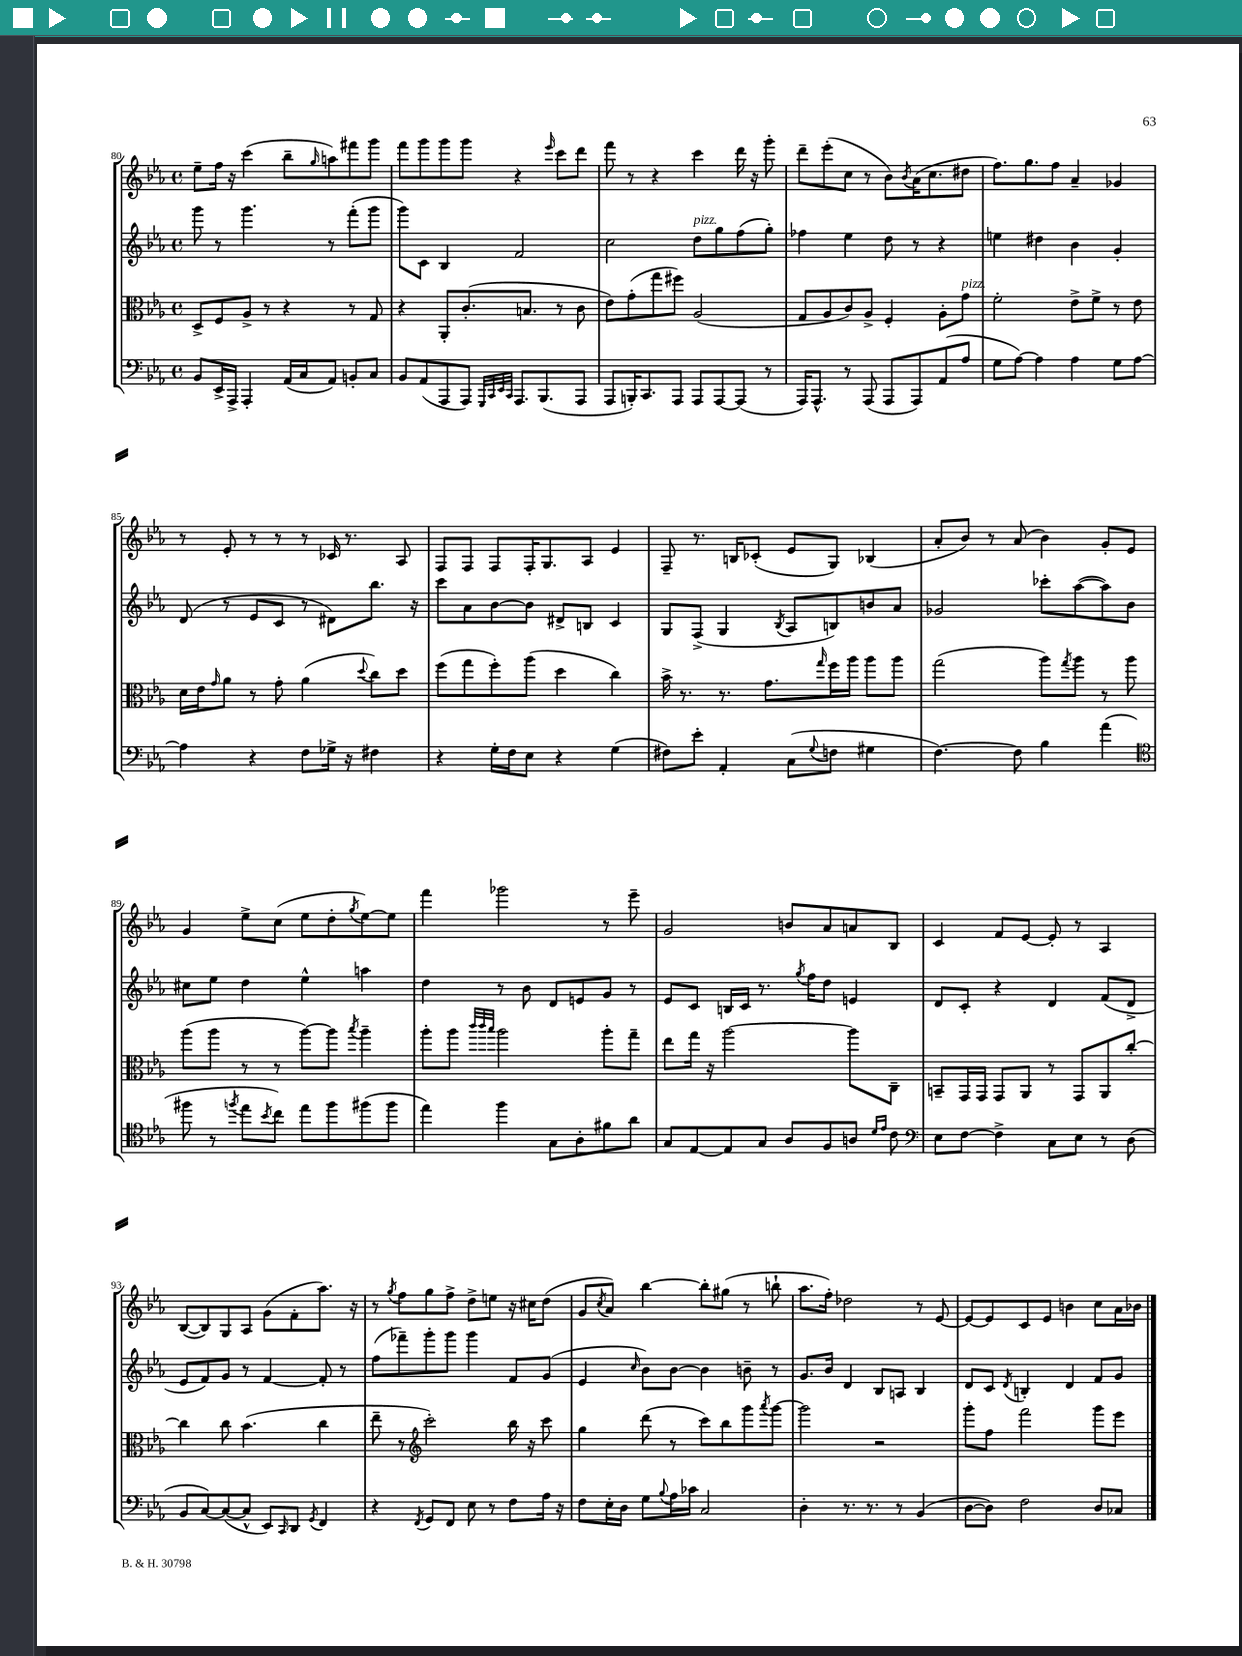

**kern	**kern	**kern	**kern
*part4	*part3	*part2	*part1
*staff4	*staff3	*staff2	*staff1
*clefF4	*clefC3	*clefG2	*clefG2
*k[b-e-a-]	*k[b-e-a-]	*k[b-e-a-]	*k[b-e-a-]
*M4/4	*M4/4	*M4/4	*M4/4
*met(c)	*met(c)	*met(c)	*met(c)
=80	=80	=80	=80
8BB-/L	8D^/L	8ggg\	8ee-~\L
16EE-^/L	8F/	8r	16ff\Jk
16AAA-^/JJ	.	.	16r
4AAA-'/	8A-^/J	4.ggg\	(4ccc\
.	8r	.	.
(16AA-/LL	4r	.	8bb-~\L
16C/J	.	.	.
.	.	.	16qqgg/
8AA-/J)	.	8r	8aan\)
8BBn'/L	8r	(8fff'\L	8fff#X\
8C/J	8G/	8ggg\J	8ggg\J
=81	=81	=81	=81
8BB-/L	4r	8ggg\L)	8fff\L
(8AA-/	.	8c\J	8ggg\
8AAA-/	8AA-'/L	4B-/	8ggg\
8AAA-/J)	(8.c'/	.	8ggg\J
32qqGGG/LLL	.	.	.
32qqCC/	.	.	.
32qqEE-/	.	.	.
32qqCC/JJJ	.	.	.
8.AAA-/L	.	2f/	4r
.	8.Bn/J	.	.
(8.BBB-/	.	.	.
.	.	.	16qqeee-/
.	8r	.	8ccc\L
8AAA-/J	8c\	.	8ddd\J
=82	=82	=82	=82
8AAA-/L	8e-\L)	2cc\	8fff\
16BBBn'/K)	(8g'\	.	8r
8.CC/	.	.	.
.	8gg\	.	4r
8AAA-/J	8ff#X\J)	.	.
!	!	!LO:TX:a:i:t=pizz.	!
8AAA-/L	(2A-/	8dd\L	4ccc\
[8AAA-/	.	8gg\	.
(8AAA-/J]	.	(8ff\	16ddd\
.	.	.	16r
8r	.	8gg'\J)	8ggg'\
=83	=83	=83	=83
16AAA-/KL)	8G/L	4ff-X\	8ddd~\L
8.AAA-^^/J	.	.	.
.	8A-/	.	(8eee-'\
8r	8c/)	4ee-\	8cc\J
(8AAA-/	8A-^/J	.	8r
8AAA-/L	4F'/	8dd\	8b-\L)
.	.	.	8qb-/
8AAA-/)	.	8r	(16a-\K
.	.	.	8.cc\
(8AA-/	8A-'\L	4r	.
!	!LO:TX:a:i:t=pizz.	!	!
8A-/J	8g\J	.	8dd#X\J
=84	=84	=84	=84
8G\L	2f'\	4een\	8.ff\L)
[8A-\J)	.	.	.
.	.	.	8.gg\
4A-\]	.	4dd#X\	.
.	.	.	8ff\J
4A-\	8e-^\L	4b-\	4a-~/
.	8f^\J	.	.
8G\L	8r	4g'/	4g-X/
[8A-\J	8e-\	.	.
!!LO:LB:g=z
=85	=85	=85	=85
4A-\]	16d\LL	(8d/	8r
.	16e-\J	.	.
.	16qqg/	.	.
.	8a-\J	8r	8e-'/
4r	8r	8e-/L	8r
.	8g'\	8c/J	8r
8F\L	(4a-\	8r	8r
16G-X^\Jk	.	8d#X\L)	16c-X/
16r	.	.	8.r
.	8qqdd/	.	.
4F#X\	8cc\L)	8.bb-\J	.
.	8dd\J	.	8A-/
.	.	16r	.
=86	=86	=86	=86
4r	(8ff\L	8ccc\L	8F/L
.	8gg\	8a-\	8F/J
16G'\LL	8ff'\)	[8b-\	8F/L
16F\J	.	.	.
8E-\J	(8aa-\J	8b-\J]	16F'/K
.	.	.	8.G/
4r	4dd\	8d#X^/L	.
.	.	8Bn/J	8A-/J
(4G\	4cc\)	4c/	4e-/
=87	=87	=87	=87
8F#X\L)	16b-^\	8G/L	8F~/
.	8.r	.	.
8e-'\J	.	(8F^/J	8.r
4AA-'/	8.r	4G/	.
.	.	.	16Bn/KL
.	.	.	(8c-X'/J
.	8.g\L	.	.
.	.	8qB-/	.
(8C\L	.	8A-/L	8e-/L
8qqG/	16qqgg/	.	.
8Fn\J	16ff\L	8Bn/)	8G/J)
.	16aa-\JJ	.	.
4G#X\	8aa-\L	8bn/	(4B-X/
.	8aa-\J	8a-/J	.
=88	=88	=88	=88
[4.F\)	(2gg\	2g-X/	8a-'/L
.	.	.	8b-/J)
.	.	.	8r
8F\]	.	.	(8a-/
4B-\	8aa-\L)	8ccc-X'\L	4b-\)
.	8qgg/	.	.
.	8aa-\J	([8aa-\	.
(4a-\	8r	8aa-\])	8g'/L
.	8aa-\	8b-\J	8e-/J
!!LO:LB:g=z
=89	=89	=89	=89
*clefC4	*	*	*
8ff#X\	(8aa-\L	8cc#X\L	4g/
8r	8aa-\J	8ee-\J	.
8qffn/	.	.	.
8ee-\L	8r	4dd\	8ee-^\L
8qb-/	.	.	.
8cc\J)	8r	.	(8cc\J
8ee-\L	[8aa-\L)	4ee-^^\	8ee-\L
8ff\	8aa-\J]	.	8dd'\
.	8qbb-/	.	8qgg/
(8ff#X\	4aa-~\	4aan\	[8ee-\)
8ff#\J	.	.	8ee-\J]
=90	=90	=90	=90
4ee-\)	8aa-'\L	4dd\	4fff\
.	8aa-\J	.	.
.	32qqccc/LLL	.	.
.	32qqccc/	.	.
.	32qqbb-/JJJ	.	.
4ff\	2aa-\	8r	2ggg-X\
.	.	8b-\	.
8G\L	.	8d/L	.
8A-'\	.	8en/	.
8f#X\	8aa-'\L	8g/J	8r
8a-\J	8gg~\J	8r	8eee-~\
=91	=91	=91	=91
8G/L	8ee-\L	8e-/L	2g/
[8E-/	16gg\Jk	8c/J	.
.	16r	.	.
8E-/]	[2aa-\	16Bn/LL	.
.	.	16c/JJ	.
8G/J	.	8.r	.
8A-/L	.	.	8bn/L
.	.	8qgg/	.
.	.	16ff\KL	.
8F/	.	8dd\J	8a-/
8An/J	8aa-\L]	4en/	8an/
16qqd/LL	.	.	.
16qqe-/JJ	.	.	.
8c\	8C~\J	.	8B-/J
=92	=92	=92	=92
*clefF4	*	*	*
8E-\L	8BBn~/L	8d/L	4c/
[8F\J	16GG/L	8c'/J	.
.	16GG/JJ	.	.
4F^\]	8GG/L	4r	8f/L
.	8AA-/J	.	[8e-/J
8C\L	8r	4d/	8e-'/]
8E-\J	8GG/L	.	8r
8r	8AA-/	(8f/L	4A-/
(8D\	[8cc'/J	8d^/J	.
!!LO:LB:g=z
=93	=93	=93	=93
8BB-/L	4cc\]	8e-/L	([8B-/L
[8C/)	.	8f/)	8B-/])
(8C/_	8cc\	8g/J	8G/
8C^^/J]	(4.b-\	8r	8A-/J
8EE-/L)	.	[4f/	(8g\L
16qqCC/	.	.	.
8DD/J	.	.	8f'\
8qGG/	.	.	.
4FF/	4cc\	8f'/]	8.aa-\J)
.	.	8r	.
.	.	.	16r
=94	=94	=94	=94
4r	8ee-~\	(8ff\L	8r
.	.	.	8qgg/
.	8r	8fff-X~\)	8ff\L
8qFF/	.	.	.
*	*clefG2	*	*
8GG/L	2ccc'\)	8ggg'\	8gg\
8FF/J	.	8ggg\J	8ff^\J
8E-\	.	4ggg\	8dd^\L
8r	.	.	8een\J
8F\L	16bb-\	8f/L	16r
.	16r	.	16cc#X\KL
16A-\Jk	8ccc\	(8g/J	(8dd\J
16r	.	.	.
=95	=95	=95	=95
8F\L	4gg\	4e-/	8g/L
.	.	.	8qcc/
16E-'\L	.	.	8a-/J)
16D\JJ	.	.	.
.	.	16qqcc/	.
8G\L	(8ddd\	8b-\L)	[4bb-\
8qqB-/	.	.	.
16A-\L	8r	[8b-\J	.
16c-X\JJ	.	.	.
2C/	8ccc\L)	4b-\]	8bb-'\L]
.	8bb-\	.	(8gg#X\J
.	8ggg\	8bn~\	8r
.	8qaaa-/	.	.
.	[8ggg\J	8r	8bbn`\
=96	=96	=96	=96
4D'\	2ggg\]	8.g/L	8.aa-\L
.	.	16b-/Jk	16ff'\Jk)
8.r	.	4d/	2dd-X\
8.r	.	.	.
.	2r	8B-/L	.
8r	.	8An/J	.
(4BB-/	.	4B-/	8r
.	.	.	[8e-/
=97	=97	=97	=97
[8D\L	8ggg'\L	8d/L	8e-/L_
8D\J])	8ff\J	8c/J	8e-/]
.	.	8qd/	.
2F\	2fff\	4Bn'/	8c/
.	.	.	8e-/J
.	.	4d/	4bn\
8D/L	8ggg\L	8f/L	8cc\L
8C-X/J	8eee-\J	8g/J	16a-\L
.	.	.	16b-X\JJ
==	==	==	==
*-	*-	*-	*-
